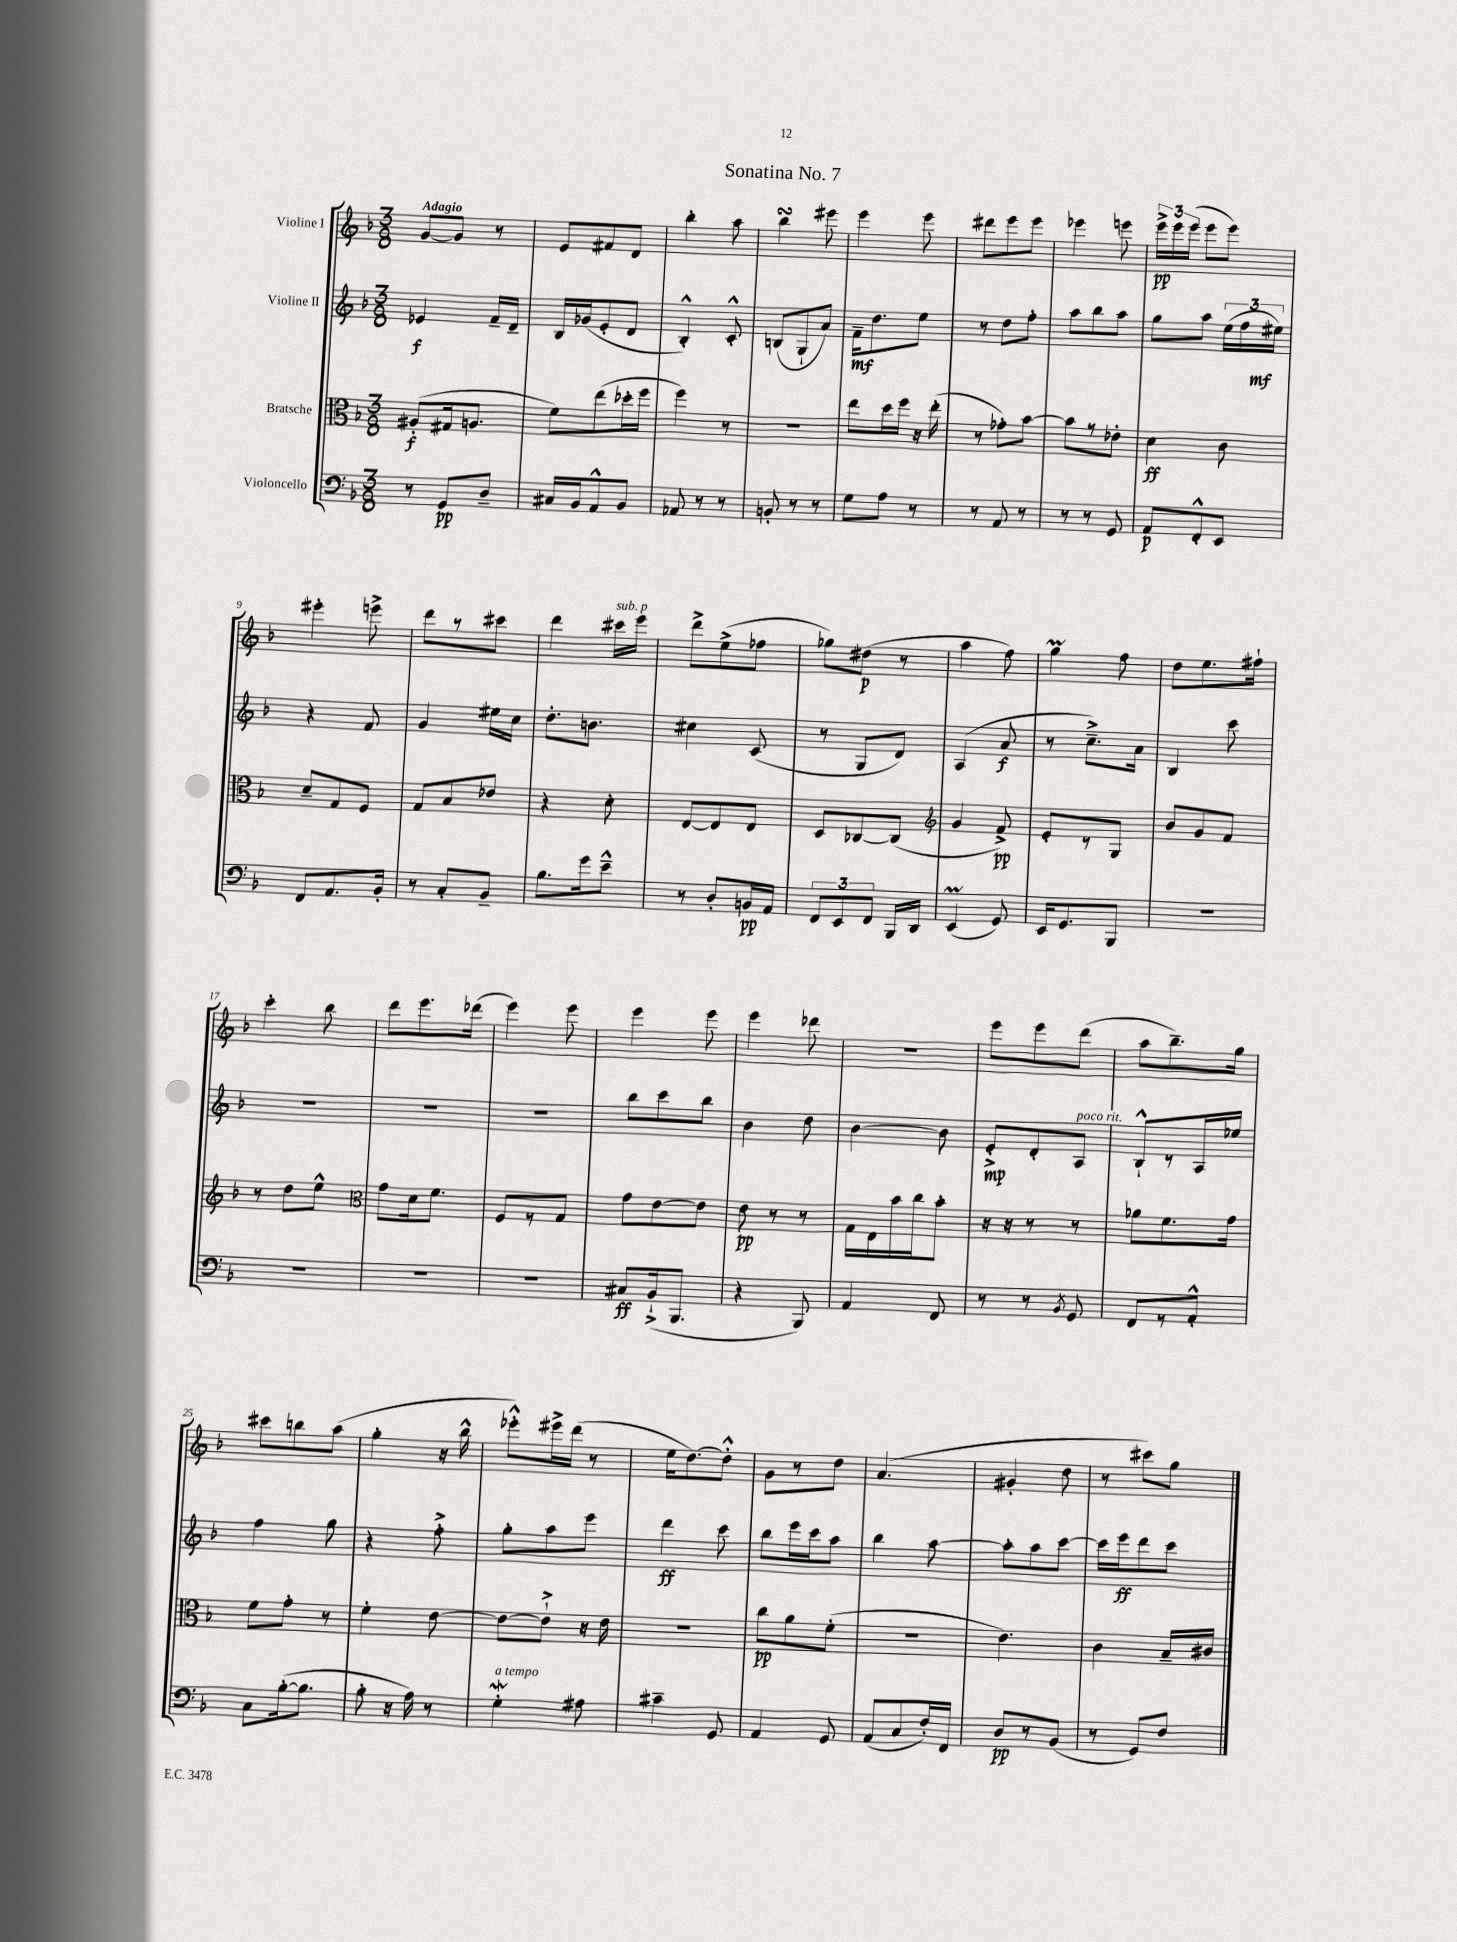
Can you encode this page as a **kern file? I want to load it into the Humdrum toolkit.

**kern	**kern	**kern	**kern
*staff4	*staff3	*staff2	*staff1
*clefF4	*clefC3	*clefG2	*clefG2
*k[b-]	*k[b-]	*k[b-]	*k[b-]
*M3/8	*M3/8	*M3/8	*M3/8
8r	(8A#'	4e-	[8g
8GG	16G#	.	8g]
.	8.A	.	.
8D~	.	16f~	8r
.	.	16d~	.
=	=	=	=
16C#	8f)	16B-	8e
16BB-	.	(16g-	.
8AA^^	(8ee	8e'	8f#
8BB-	16dd-'	8d	8d
.	16ff	.	.
=	=	=	=
8AA-	4ff)	4B-'^^)	4bb-'
8r	.	.	.
8r	8r	8c'^^	8aa
=	=	=	=
8BB'	4.r	(8B	4bb-
8r	.	8G`	.
8r	.	8a)	8eee#
=	=	=	=
8G	8ee	16f~	4eee
.	.	8.dd	.
8A	16dd	.	.
.	16ff	.	.
8r	16r	8ee	8eee
.	(16ee'	.	.
=	=	=	=
8r	8r	8r	8ddd#
8AA	8g-')	8dd	8eee
8r	[8b-	8ff'	8eee
=	=	=	=
8r	8b-]	8aa	4eee-
8r	8r	8bb-	.
8GG	8e-'	8aa	8eee
=	=	=	=
8AA	4d	8gg	24eee^
.	.	.	24eee
.	.	.	(24eee
8FF'^^	.	8aa	8eee
8EE	8c	(24ee	8eee)
.	.	24ff	.
.	.	24ee#)	.
=	=	=	=
8FF	8d~	4r	4eee#'
8.AA	8G	.	.
.	8F	8f	8eee^
16BB-'	.	.	.
=	=	=	=
8r	8G	4g	8ddd
8C'	8B-	.	8r
8BB-~	8e-	16ee#	8ccc#
.	.	16cc	.
=	=	=	=
8.B-	4r	8.dd'	4ddd
16g	.	8.b	.
8e~^^	8d'	.	16ccc#
.	.	.	16eee
=	=	=	=
8r	[8E	4cc#	8ddd^
8D'	8E]	.	(8ee^
16BB	8E	(8c	8ff-
16AA	.	.	.
=	=	=	=
12FF	8D	8r	8gg-)
12EE	.	.	.
.	[8C-	8G	(8dd#
12FF	.	.	.
16BBB-	(8C-]	8d)	8r
16DD	.	.	.
=	=	=	=
*	*clefG2	*	*
(4EE	4g	(4A	4aa
8GG)	8f^)	8a	8ff)
=	=	=	=
16EE	8e'	8r	4gg
8.GG	.	.	.
.	8r	8.cc~^)	.
8BBB-	8G	.	8ff
.	.	16a	.
=	=	=	=
4.r	8b-	4B-	8dd
.	8g	.	8.ee
.	8f	8ccc	.
.	.	.	16ff#`
=	=	=	=
4.r	8r	4.r	4ccc'
.	8dd	.	.
.	8ee^^	.	8bb-
=	=	=	=
*	*clefC3	*	*
4.r	8g	4.r	8ddd
.	16d	.	8.eee
.	8.f	.	.
.	.	.	(16ddd-
=	=	=	=
4.r	8F	4.r	4eee)
.	8r	.	.
.	8G	.	8eee
=	=	=	=
8C#	8g	8bb-	4eee
(16BB-`^	[8e	8ccc	.
8.BBB-	.	.	.
.	8e]	8bb-	8eee
=	=	=	=
4r	8e	4b-	4eee
.	8r	.	.
8BBB-)	8r	8dd	8ddd-
=	=	=	=
4AA	16G	[4b-	4.r
.	16E	.	.
.	16b-	.	.
.	16cc	.	.
8FF	8b-'	8b-]	.
=	=	=	=
8r	16r	8e'^	8eee
.	16r	.	.
8r	8r	8d'	8eee
8qBB-	.	.	.
8GG	8r	8A	(8ddd
=	=	=	=
8FF	8a-	8B-`^^	8aa
8r	8.f	8r	8.bb-~)
8AA'^^	.	16A	.
.	16g	16ee-	16gg
=	=	=	=
8C	8f	4ff	8ccc#
([16B-'	8g'	.	8bb
8.B-]	.	.	.
.	8r	8gg	(8aa
=	=	=	=
8B-'	4f'	4r	4gg'
16r	.	.	.
16A)	.	.	.
8r	[8e	8ff'^	16r
.	.	.	16bb-^^
=	=	=	=
4G'	8e_	8gg'	8eee-'^^)
.	8e`^]	8aa	16eee#^
.	.	.	(16ddd
8A#	16r	8eee	8r
.	16e	.	.
=	=	=	=
4c#~	4.r	4ddd	16ee
.	.	.	[8.dd)
8GG	.	8ccc	8dd'^^]
=	=	=	=
4AA	8cc	8bb-	8g
.	8a	16eee	8r
.	.	16ccc	.
8GG	(8f'	8aa	8dd
=	=	=	=
(8AA	4.r	4bb-	(4.a
8C	.	.	.
16F')	.	[8aa	.
16FF	.	.	.
=	=	=	=
8D	4.e)	8aa']	4g#'
8r	.	8aa	.
(8BB-	.	[8ccc	8dd
=	=	=	=
8r	4c	16ccc]	8r
.	.	16eee	.
8GG)	.	8ddd	8ccc#)
8F	16B-~	8ccc	8gg
.	16c#	.	.
==	==	==	==
*-	*-	*-	*-
